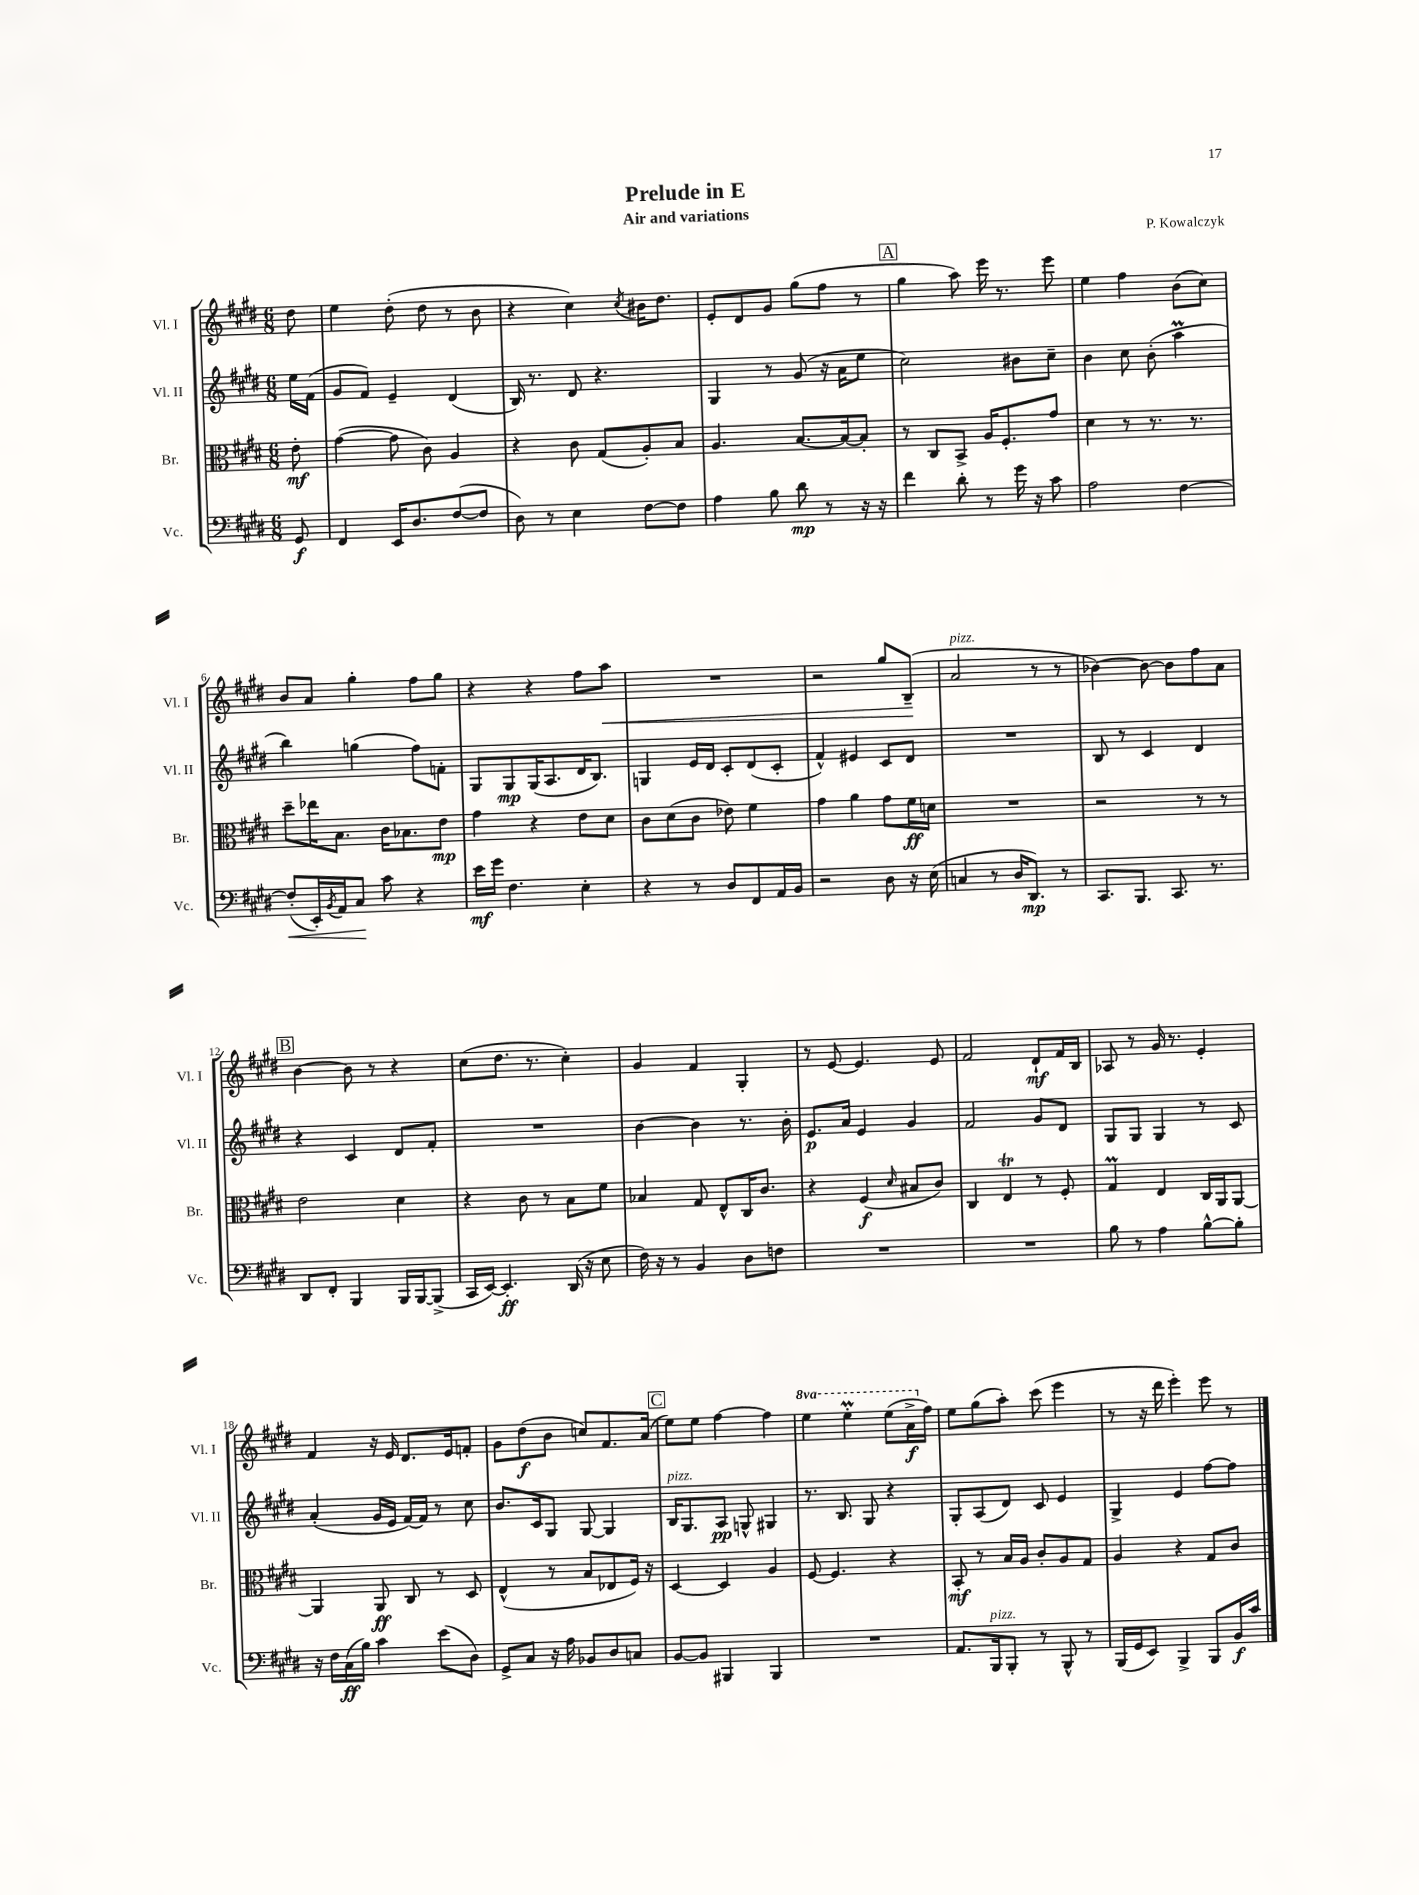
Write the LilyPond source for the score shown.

\header { title = "Prelude in E" composer = "P. Kowalczyk" subtitle = "Air and variations" }
<<
\new StaffGroup <<
\new Staff = "s0" \with { instrumentName = "Vl. I" shortInstrumentName = "Vl. I" } {
    \clef treble \key e \major \numericTimeSignature \time 6/8 \set Staff.ottavationMarkups = #ottavation-simple-ordinals \partial 8
    dis''8 |
    e''4 dis''8-.( dis''8 r8 b'8 |
    r4 cis''4) \acciaccatura { cis''8 } bis'16 dis''8. |
    e'8-. dis'8 gis'8 gis''8( fis''8 r8 |
    \mark \markup { \box "A" } gis''4 a''8) e'''16 r8. e'''8 |
    e''4 fis''4 b'8( cis''8) |
    b'8 a'8 gis''4-. fis''8 gis''8 |
    r4 r4 fis''8 a''8\< |
    R2. |
    r2 gis''8 b8--\!( |
    a'2^\markup { \italic "pizz." } r8 r8 |
    bes'4~) bes'8~ bes'8 fis''8 a'8 |
    \mark \markup { \box "B" } b'4~ b'8 r8 r4 |
    cis''8( dis''8. r8. cis''4-.) |
    gis'4 fis'4 gis4-. |
    r8 e'8~ e'4. e'8 |
    fis'2 dis'8-!\mf fis'16 b16 |
    aes8 r8 gis'16 r8. e'4-. |
    fis'4 r16 e'16 dis'8. e'16 f'8-. |
    gis'8 dis''8\f( b'8 c''8) fis'8. a'16( |
    \mark \markup { \box "C" } e''8) e''8 fis''4~ fis''4 |
    \ottava #1 e'''4 e'''4-.\prall e'''8( a''16->\f \ottava #0 fis''16) |
    e''8 gis''8( a''8-.) cis'''8( e'''4 |
    r8 r16 dis'''16 e'''4-.) e'''8 r8 \bar "|." |
}
\new Staff = "s1" \with { instrumentName = "Vl. II" shortInstrumentName = "Vl. II" } {
    \clef treble \key e \major \numericTimeSignature \time 6/8 \partial 8
    e''16 fis'16( |
    gis'8 fis'8) e'4-- dis'4( |
    b16) r8. dis'8 r4. |
    gis4 r8 gis'8( r16 a'16 e''8 |
    \mark \markup { \box "A" } cis''2) bis'8 cis''8-- |
    b'4 cis''8 b'8-.( a''4\prall |
    b''4) g''4( fis''8) f'8-. |
    gis8 gis8\mp gis16( a8. dis'16 b8.) |
    g4 e'16 dis'16 cis'8-. dis'8( cis'8-. |
    fis'4-^) eis'4 cis'8 dis'8 |
    R2. |
    b8 r8 cis'4 dis'4 |
    \mark \markup { \box "B" } r4 cis'4 dis'8 fis'8-. |
    R2. |
    b'4~ b'4 r8. b'16-. |
    e'8.\p a'16 e'4 gis'4 |
    fis'2 gis'8 dis'8 |
    gis8 gis8 gis4 r8 cis'8 |
    a'4-.( gis'16 e'16 fis'16~) fis'16 r8 cis''8 |
    b'8. cis'16 gis8 gis8~ gis4 |
    \mark \markup { \box "C" } b16^\markup { \italic "pizz." } gis8. a8\pp g8-^ gis4 |
    r8. b8. gis8 r4 |
    gis8-. a8( dis'8) cis'8 e'4 |
    gis4-> e'4 fis''8~ fis''8 \bar "|." |
}
\new Staff = "s2" \with { instrumentName = "Br." shortInstrumentName = "Br." } {
    \clef alto \key e \major \numericTimeSignature \time 6/8 \partial 8
    e'8-.\mf |
    gis'4~( gis'8 cis'8) a4 |
    r4 cis'8 gis8( a8-.) b8 |
    a4. b8.~ b16~ b8-. |
    \mark \markup { \box "A" } r8 cis8 b,8-> a16 fis8.-. gis'8 |
    dis'4 r8 r8. r8. |
    dis''8-- ees''16 b8. cis'16 bes8. e'8\mp |
    gis'4 r4 e'8 dis'8 |
    cis'8 dis'8( cis'8 ees'8) fis'4 |
    gis'4 a'4 gis'8 fis'16\ff d'16 |
    R2. |
    r2 r8 r8 |
    \mark \markup { \box "B" } e'2 dis'4 |
    r4 cis'8 r8 b8 fis'8 |
    bes4 gis8 e8-^ cis16 cis'8. |
    r4 fis4\f( \grace { dis'16 } bis8 cis'8) |
    cis4 e4\trill r8 fis8-. |
    gis4\prall e4 cis16 a,16 a,8~ |
    a,4 a,8\ff cis8 r8 dis8 |
    e4-^( r8 b8 ees8 fis16) r16 |
    \mark \markup { \box "C" } dis4~ dis4 a4 |
    fis8~ fis4. r4 |
    b,8-.\mf r8 b16 a16 cis'8-. a8 gis8 |
    a4 r4 gis8 cis'8 \bar "|." |
}
\new Staff = "s3" \with { instrumentName = "Vc." shortInstrumentName = "Vc." } {
    \clef bass \key e \major \numericTimeSignature \time 6/8 \partial 8
    gis,8\f |
    fis,4 e,16 dis8. fis8~( fis8 |
    dis8) r8 e4 fis8~ fis8 |
    a4 b8 dis'8\mp r8 r16 r16 |
    \mark \markup { \box "A" } fis'4 dis'8-. r8 gis'16 r16 cis'8 |
    a2 fis4~ |
    fis8-.\<( e,16-.) \acciaccatura { b,8 } a,16 cis8\! cis'8 r4 |
    e'16\mf gis'16 fis4. e4-. |
    r4 r8 dis8 fis,8 a,16 b,16 |
    r2 dis8 r16 e16( |
    c4 r8 dis16 dis,8.\mp) r8 |
    cis,8. b,,8. cis,8. r8. |
    \mark \markup { \box "B" } dis,8 fis,8-. b,,4 b,,16 b,,16~ b,,8->( |
    cis,16 e,16~) e,4.-.\ff dis,16( r16 e8 |
    fis16) r16 r8 b,4 dis8 f8 |
    R2. |
    R2. |
    b8 r8 a4 b8~-^ b8-. |
    r16 fis16 cis16\ff( b16) cis'4 e'8( dis8) |
    gis,8-> cis8 r16 a16 bes,8 dis8 c8 |
    \mark \markup { \box "C" } b,8~ b,8 bis,,4 bis,,4 |
    R2. |
    a,8. b,,16^\markup { \italic "pizz." } b,,8-. r8 b,,8-^ r8 |
    b,,16( gis,16 e,8) b,,4-> b,,8 b,16\f cis'16 \bar "|." |
}
>>
>>
